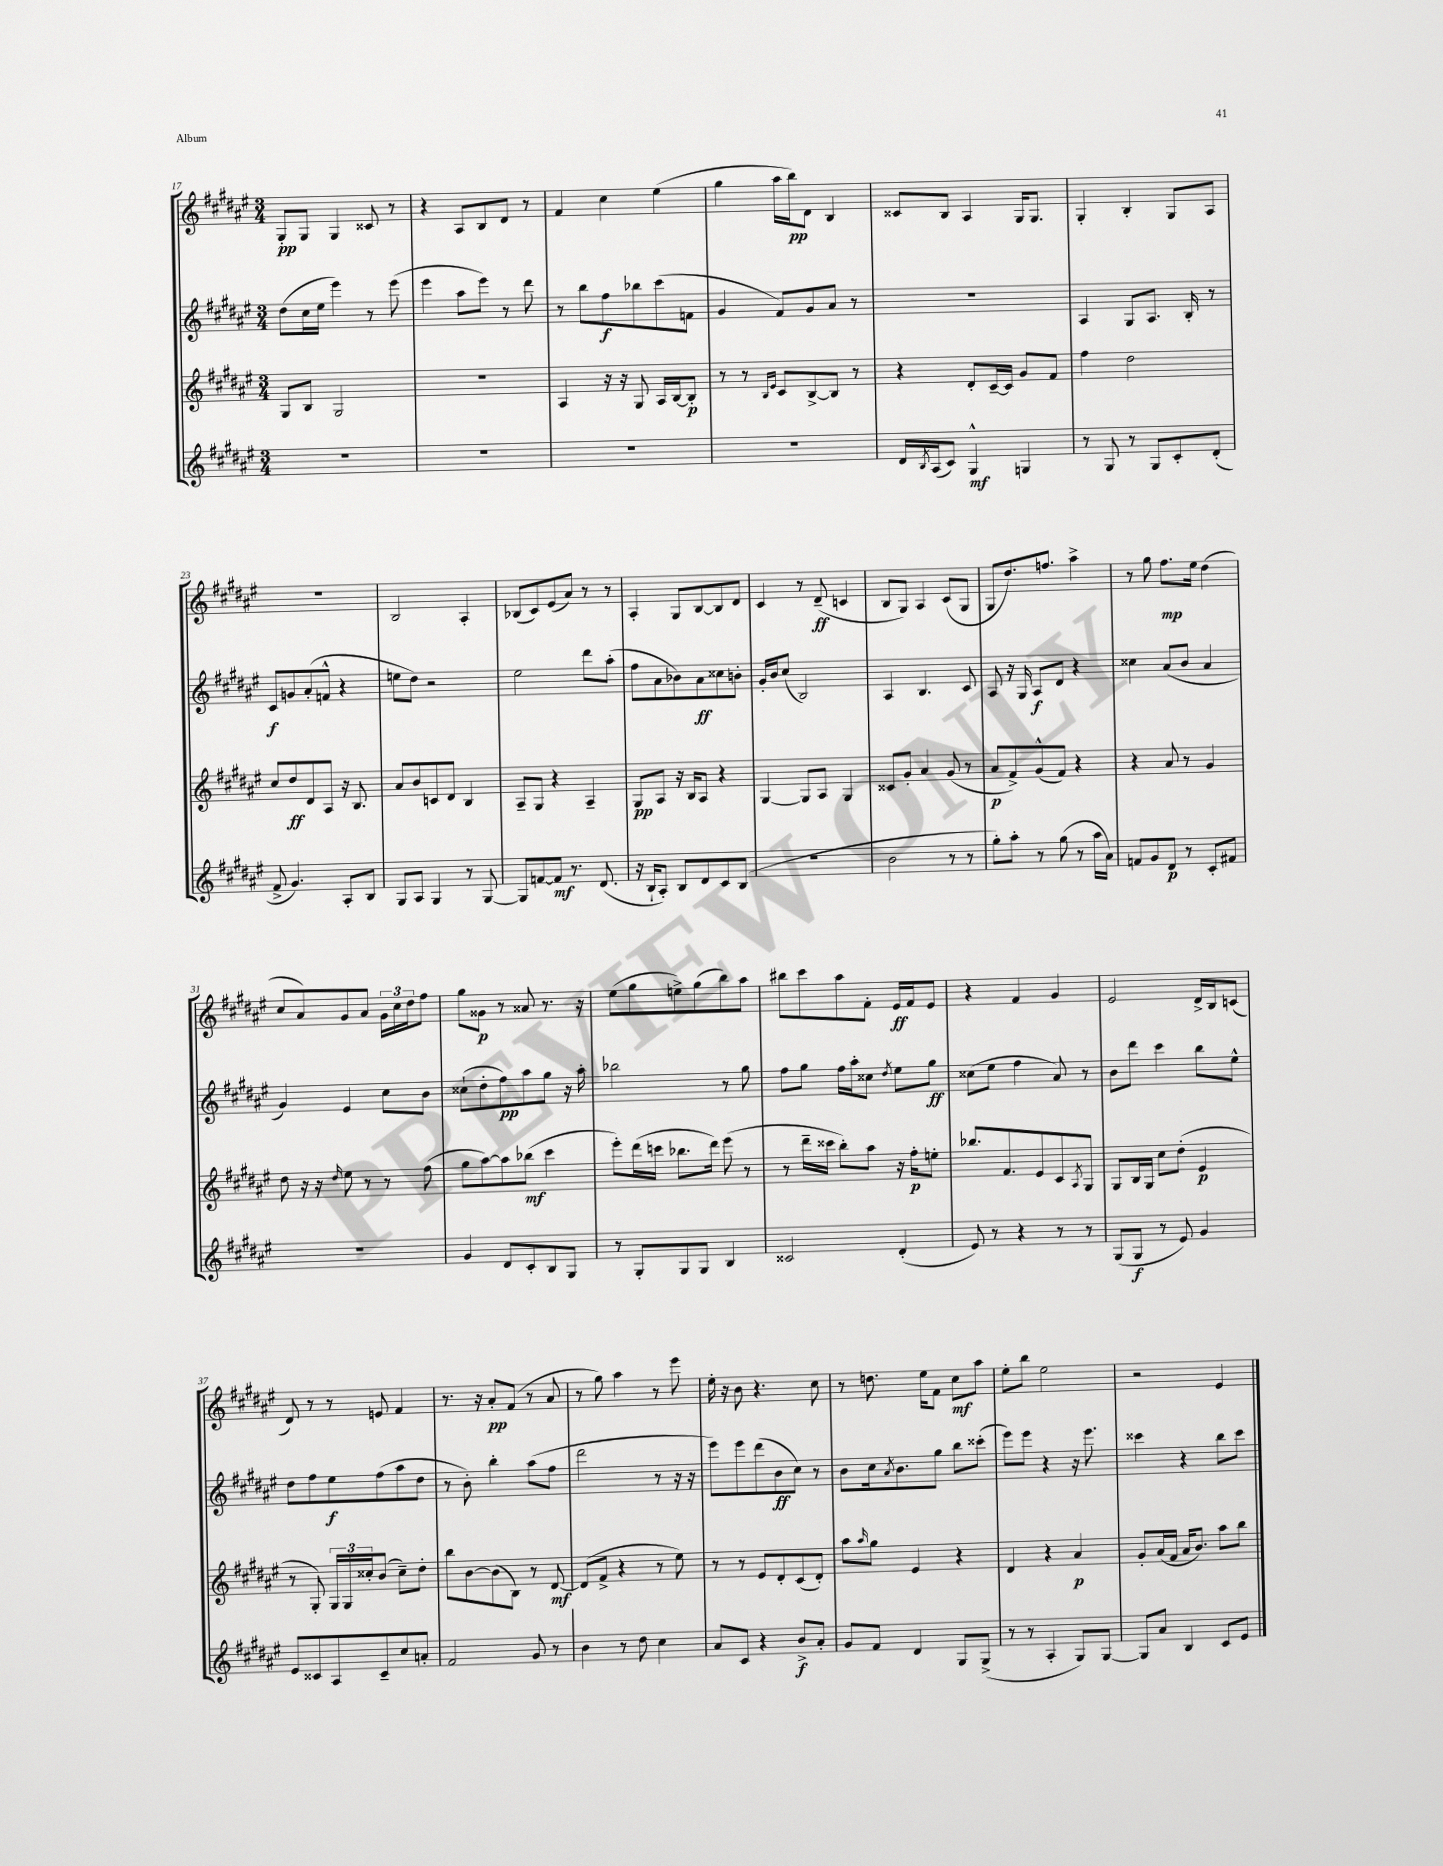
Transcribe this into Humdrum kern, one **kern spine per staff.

**kern	**kern	**kern	**kern
*staff4	*staff3	*staff2	*staff1
*clefG2	*clefG2	*clefG2	*clefG2
*k[f#c#g#d#a#e#]	*k[f#c#g#d#a#e#]	*k[f#c#g#d#a#e#]	*k[f#c#g#d#a#e#]
*M3/4	*M3/4	*M3/4	*M3/4
2.r	8G#/L	(8dd#\L	8G#'/L
.	8B/J	16cc#\L	8G#/J
.	.	16ee#\JJ	.
.	2G#/	4eee#\)	4G#/
.	.	8r	8c##/
.	.	(8eee#\	8r
=	=	=	=
2.r	2.r	4eee#\	4r
.	.	8aa#\L	8A#/L
.	.	8eee#\J)	8B/
.	.	8r	8d#/J
.	.	8ddd#\	8r
=	=	=	=
2.r	4A#/	8r	4f#/
.	.	8bb\L	.
.	16r	8ff#\	4cc#\
.	16r	.	.
.	8G#/	8bb-\	.
.	16A#/LL	(8ccc#\	(4ee#\
.	[16B/J	.	.
.	8B'/]J	8f\J	.
=	=	=	=
2.r	8r	4g#/	4gg#\
.	8r	.	.
.	16qqB/LL	.	.
.	16qqe#/JJ	.	.
.	8c#/L	8f#/L)	16aa#\LL
.	.	.	16bb\J)
.	[8B^/	8g#/	8d#\J
.	8B/]J	8a#/J	4B/
.	8r	8r	.
=	=	=	=
16d#/LL	4r	2.r	8c##/L
8qB/	.	.	.
(16A#/J	.	.	.
8c#/J)	.	.	8B/J
4G#^^/	8d#'/L	.	4A#/
.	[16c#~/L	.	.
.	16c#/]JJ	.	.
4G/	8g#/L	.	16G#/LK
.	.	.	8.G#/J
.	8f#/J	.	.
=	=	=	=
8r	4ff#\	4A#/	4G#'/
8G#/	.	.	.
8r	2dd#\	8G#/L	4B'/
8G#/L	.	8.A#/J	.
8c#'/	.	.	8G#/L
.	.	16B'/	.
(8d#'/J	.	8r	8A#/J
=	=	=	=
8f#^/	8cc#/L	8c#/L	2.r
4.g#/)	8dd#/	8g/	.
.	8d#/	(8a#'/	.
.	8A#/J	8f^^/J	.
8A#'/L	16r	4r	.
.	8.B/	.	.
8B/J	.	.	.
=	=	=	=
8G#/L	8a#/L	8ee\L	2B/
8A#/J	8b/	8dd#\J)	.
4G#/	8c/	2r	.
.	8d#/J	.	.
8r	4B/	.	4A#'/
[8G#/	.	.	.
=	=	=	=
8G#/]L	8A#~/L	2ee#\	(8B-/L
[8f/	8G#/J	.	8c#/)
8f/]J	4r	.	(8e#/
8.r	.	.	8a#/J)
.	4A#~/	8ddd#\L	8r
(8.d#/	.	.	.
.	.	(8aa#'\J	8r
=	=	=	=
16r	8G#/L	8ff#\L	4A#'/
16B`/LK	.	.	.
8A#'/J)	8A#/J	8a#\	.
8B/L	16r	8b-\)	8G#/L
.	16B/LK	.	.
8d#/	8A#/J	8a#\	[8B/
8c#/	4r	8cc##\	8B/]
(8B/J	.	8b'\J	8d#/J
=	=	=	=
2.r	[4G#/	16g#'/LL	4c#/
.	.	16b/J	.
.	.	(8cc#/J	.
.	8G#/]L	2B/)	8r
.	8A#/J	.	(8d#~/
.	4G#/	.	4c/
=	=	=	=
2b\	8c##/L	4A#/	8B/L
.	8g#'/J	.	8G#/J)
.	4a#/	4.B/	4A#/
8r	(8g#/	.	(8c#/L
8r	8r	8c#/	8G#/J
=	=	=	=
8gg#'\L)	8a#/L	8A#/	8G#/L
8aa#'\J	8f#^/)	16r	8.dd#/)
.	.	16G#/	.
8r	(8g#^^/	8A#/L	.
.	.	.	8.ff/J
(8gg#\	8f#/J)	8d#/J	.
8r	4r	4r	4aa#^\
16aa#\LL	.	.	.
16a#\JJ)	.	.	.
=	=	=	=
8f/L	4r	4cc##\	8r
8g#/	.	.	8gg#\
8d#/J	8a#/	(8a#/L	8.ff#\L
8r	8r	8b/J	.
.	.	.	16ee#\Jk
8c#'/L	4g#/	4a#/	(4dd#\
8f#/J	.	.	.
=	=	=	=
2.r	8dd#\	4g#/)	8cc#/L
.	16r	.	8a#/)
.	16r	.	.
.	16qqdd#/	.	.
.	8ee#\	4e#/	8g#/
.	8r	.	8a#/J
.	8r	8cc#\L	24g#\LL
.	.	.	24cc#\
.	.	.	24dd#\J
.	(8ff#\	8b\J	8ff#\J
=	=	=	=
4g#/	8gg#\L	(8cc##`\L	8gg#\L
.	[8aa#\)	8dd#'\	8g##\J
8d#/L	8aa#\]	8ff#\)	8r
8c#'/	(8bb-\J	8aa#\	8a##/
8B/	4ccc#\	8gg#\J	8.r
8G#/J	.	16r	.
.	.	16aa#'\	16r
=	=	=	=
8r	8eee#'\L)	2bb-\	(8ee#\L
8G#'/L	(16ddd#\L	.	8gg#\
.	16ccc\JJ	.	.
8G#/	8.bb-\L	.	8ee^\)
8G#/J	.	.	(8gg#\
.	16ddd#\Jk)	.	.
4B/	(8eee#\	8r	8bb\)
.	8r	8gg#\	8aa#\J
=	=	=	=
2c##/	8r	8ff#\L	8bb#\L
.	16ddd#~\LL	8gg#\J	8ccc#\
.	16ccc##\JJ	.	.
.	8bb'\L)	16ff#\LL	8aa#\
.	.	16aa#'\J	.
.	8aa#\J	8cc##\J	8f#'\J
.	.	8qdd#/	.
(4d#'/	16r	8ee#\L	16e#/LL
.	16ff#'\LK	.	16f#/J
.	8ee'\J	8gg#\J	8e#/J
=	=	=	=
8e#/)	8.bb-/L	(8cc##\L	4r
8r	.	8ee#\J	.
.	8.f#/	.	.
4r	.	4ff#\	4f#/
.	8e#/	.	.
8r	8c#/	8a#/)	4g#/
.	8qA#/	.	.
8r	8G#/J	8r	.
=	=	=	=
(8G#/L	8G#/L	8b\L	2e#/
8G#/J	16B/L	8ddd#\J	.
.	16G#/JJ	.	.
8r	8cc#\L	4ccc#\	.
8e#/)	(8dd#'\J	.	.
4g#/	4e#/	8bb\L	16d#^/LL
.	.	.	16B/J
.	.	8ee#^^\J	(8c/J
=	=	=	=
8e#/L	8r	8dd#\L	8d#/)
8c##/	8G#'/)	8ff#\	8r
8A#/	24G#/LL	8ee#\	8r
.	24G#/	.	.
.	24cc##'/J	.	.
8c##~/	(8b/J	(8ff#\	8e/
8cc#/	8cc##~\L)	8aa#\	4f#/
8a'/J	8dd#'\J	8dd#\J	.
=	=	=	=
2f#/	8bb\L	8r	8.r
.	[8b\	8b'\)	.
.	.	.	16r
.	(8b\]	4bb'\	8a#'/L
.	8B\J)	.	(8f#/J
8g#/	8r	(8aa#\L	8r
8r	[8d#/	8ff#\J	8a#/
=	=	=	=
4b\	(8d#/]L	2ddd#\	8r
.	8f#^/J	.	8gg#\)
8r	4r	.	4aa#\
8dd#\	.	.	.
4cc#\	8r	8r	8r
.	8ee#\)	16r	8eee#\
.	.	16r	.
=	=	=	=
8a#/L	8r	8eee#\L)	16ee#'\
.	.	.	16r
8c#/J	8r	8eee#\	8b\
4r	8e#/L	(8ddd#\	4.r
.	8d#'/	8b\	.
8b^/L	(8c#/	8cc#\J)	.
8a#'/J	8d#'/J)	8r	8cc#\
=	=	=	=
8g#/L	8aa#\L	8b\L	8r
.	16qqaa#/	.	.
8f#/J	8gg#\J	16cc#\k	8.dd\
.	.	8qa#/	.
.	.	8.b\	.
4d#/	4e#/	.	.
.	.	.	16ee#\LK
.	.	8gg#\J	8f#\J
8G#/L	4r	8bb\L	8cc#\L
(8G#^/J	.	(8ccc##'\J	8aa#\J
=	=	=	=
8r	4d#/	8eee#\L)	8ee#'\L
8r	.	8eee#\J	8bb\J
4A#'/	4r	4r	2ee#\
8G#/L)	4a#/	16r	.
.	.	8.eee#\	.
[8G#/J	.	.	.
=	=	=	=
8G#/]L	8g#'/L	4ccc##\	2r
8a#/J	(16a#/L	.	.
.	16f#/JJ	.	.
4B/	16a#/LK	4r	.
.	8.b/J)	.	.
8c#/L	8aa#\L	8bb\L	4e#/
8e#/J	8bb\J	8ccc##\J	.
==	==	==	==
*-	*-	*-	*-
